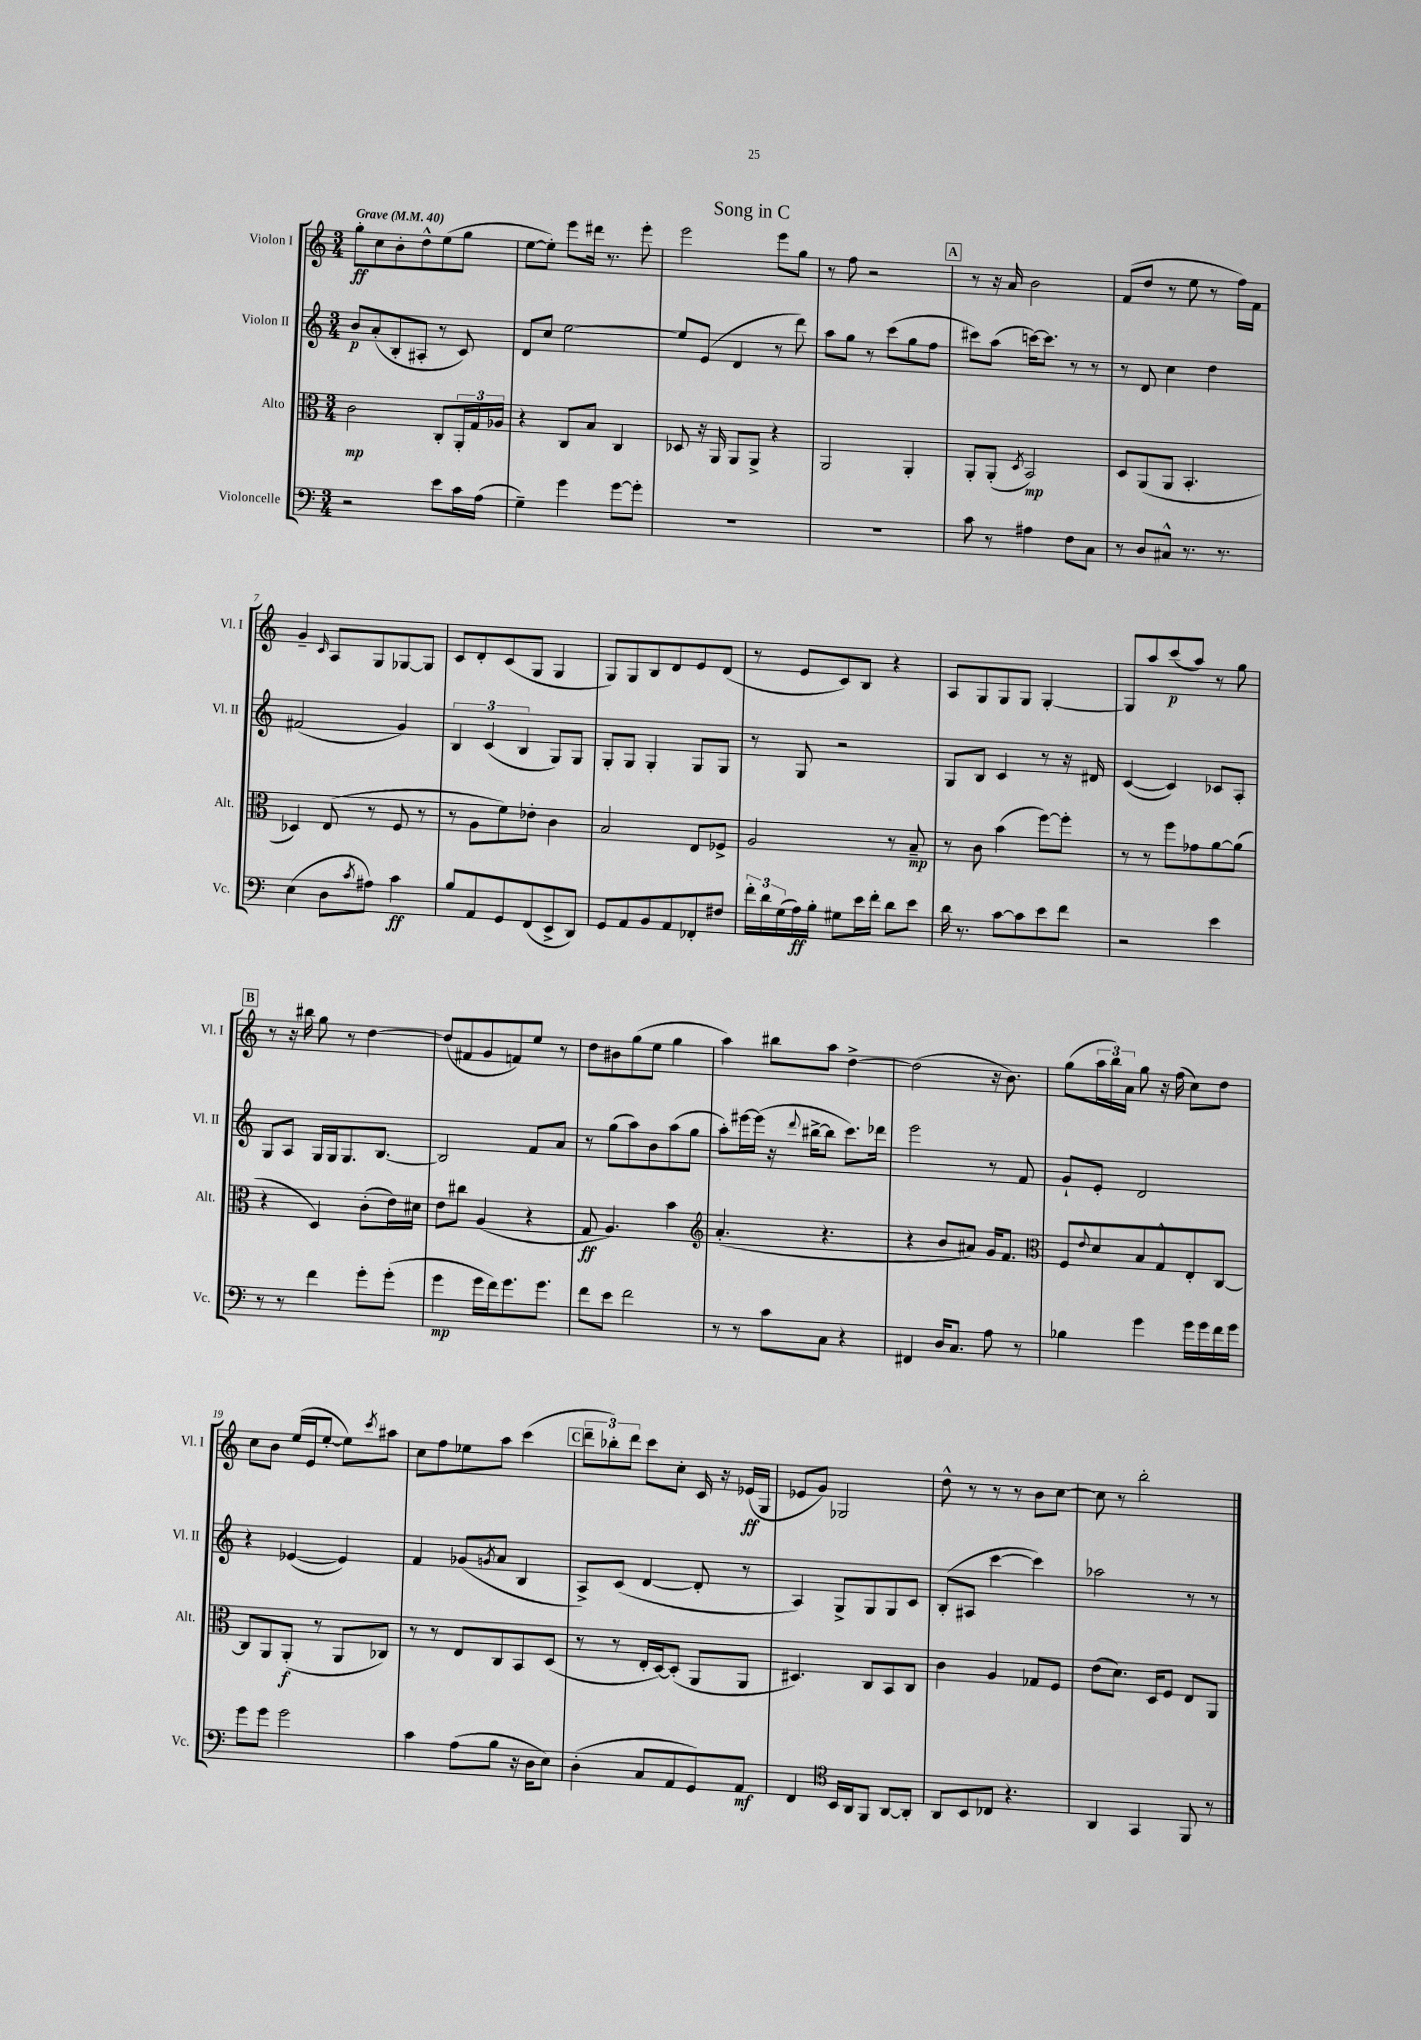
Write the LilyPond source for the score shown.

\header { title = "Song in C" }
<<
\new StaffGroup <<
\new Staff = "s0" \with { instrumentName = "Violon I" shortInstrumentName = "Vl. I" } {
    \clef treble \key c \major \numericTimeSignature \time 3/4 \tempo "Grave" 4 = 40
    g''8-.\ff c''8 b'8-. d''8-^ e''8( g''8 |
    e''8~ e''8-.) e'''8 dis'''16 r8. e'''8-. |
    e'''2 e'''8 g''8 |
    r8 f''8 r2 |
    \mark \markup { \box "A" } r8 r16 a'16 b'2 |
    f'8( d''8 r8 e''8 r8 f''16) f'16 |
    g'4-- \grace { c'16 } a8 g8 ges8~ ges8 |
    c'8 d'8-. c'8( g8 g4 |
    g8) g8 b8 d'8 e'8 d'8( |
    r8 e'8 c'8) b8 r4 |
    a8 g8 g8 g8 g4~-. |
    g8 a''8 c'''8\p( a''8) r8 g''8 |
    \mark \markup { \box "B" } r8 r16 bis''16 g''8 r8 d''4~ |
    d''8( fis'8 g'8 f'8) e''8 r8 |
    d''8 bis'8 g''8( e''8 g''4 |
    a''4) bis''8 a''8 d''4~-> |
    d''2( r16 b'8.) |
    g''8( \tuplet 3/2 { a''16 b''16) a'16 } g''8 r16 f''16( c''8) d''8 |
    c''8 b'8 e''16( e'16 e''8~-. e''8) \acciaccatura { c'''8 } ais''8 |
    c''8 f''8 ees''8 a''8 c'''4( |
    \mark \markup { \box "C" } \tuplet 3/2 { d'''8-- bes''8-.) d'''8 } c'''8 c''8-. c'16 r16 ees'16\ff( g16 |
    ees'8 g'8) ges2 |
    d''8-^ r8 r8 r8 b'8 c''8~ |
    c''8 r8 b''2-. \bar "|." |
}
\new Staff = "s1" \with { instrumentName = "Violon II" shortInstrumentName = "Vl. II" } {
    \clef treble \key c \major \numericTimeSignature \time 3/4
    b'8\p a'8-.( b8-. ais8-. r8 c'8) |
    d'8 c''8 e''2~ |
    e''8 e'8( d'4 r8 d'''8) |
    a''8 g''8 r8 c'''8( g''8 f''8 |
    \mark \markup { \box "A" } cis'''8) a''8( c'''16~) c'''8. r8 r8 |
    r8 d'8 c''4 d''4 |
    fis'2( g'4) |
    \tuplet 3/2 { b4 c'4( b4 } g8) g8 |
    g8-. g8 g4-. g8 g8 |
    r8 g8 r2 |
    g8 b8 c'4 r8 r16 dis'16 |
    c'4~( c'4) ces'8 a8-. |
    \mark \markup { \box "B" } g8 a8 g16 g16 g8. b8.~ |
    b2 f'8 a'8 |
    r8 g''8( a''8) b'8 a''8( g''8 |
    a''8-.) eis'''16~ eis'''16( r16 \appoggiatura { d'''8 } bis''16~-> bis''8 c'''8.) des'''16 |
    e'''2 r8 f'8 |
    g'8-! e'8-. d'2 |
    r4 ees'4~( ees'4) |
    f'4 ges'8( \acciaccatura { g'8 } a'8 b4 |
    \mark \markup { \box "C" } a8->) c'8( d'4~ d'8-. r8 |
    a4) g8-> g8 g8 c'8 |
    b8-.( ais8 c'''4~ c'''4) |
    aes''2 r8 r8 \bar "|." |
}
\new Staff = "s2" \with { instrumentName = "Alto" shortInstrumentName = "Alt." } {
    \clef alto \key c \major \numericTimeSignature \time 3/4
    c'2\mp c8-. \tuplet 3/2 { a,16-. g16 aes16 } |
    r4 c8 b8 c4 |
    des8 r16 a,16 a,8 a,8-> r4 |
    a,2 a,4-. |
    \mark \markup { \box "A" } a,8-. a,8-.( \acciaccatura { d8 } b,2\mp) |
    d8 a,8( a,8 b,4.-. |
    des4) e8( r8 f8 r8 |
    r8 a8 f'8) ees'8-. c'4 |
    b2 e8 fes8-> |
    a2 r8 b8--\mp |
    r8 c'8 b'4( f''8~) f''8-. |
    r8 r8 f''8 ges'8 a'8~ a'8( |
    \mark \markup { \box "B" } r4 d4) c'8-.( e'16) dis'16 |
    e'8 cis''8 a4( r4 |
    g8\ff a4.) b'4 |
    \clef treble a'4.-.( r4. |
    r4 b'8 ais'8) g'16 f'8. |
    \clef alto f8 \appoggiatura { e'8 } d'8 b8 g8-^ e8-. c8~ |
    c8 a,8 a,8-.\f( r8 a,8 ces8) |
    r8 r8 e8 c8 b,8 d8( |
    \mark \markup { \box "C" } r8 r8 e16-. d16~) d8-.( a,8 a,8 |
    dis4.) c8 b,8 c8 |
    c'4 a4 ges8 f8 |
    e'8( d'8.) d16 f8 e8 a,8 \bar "|." |
}
\new Staff = "s3" \with { instrumentName = "Violoncelle" shortInstrumentName = "Vc." } {
    \clef bass \key c \major \numericTimeSignature \time 3/4
    r2 e'8 c'16 a16( |
    g4--) g'4 g'8~ g'8-. |
    R2. |
    R2. |
    \mark \markup { \box "A" } c'8 r8 ais4 f8 c8 |
    r8 d8 cis8-^ r8. r8. |
    e4( d8 \acciaccatura { c'8 } ais8) c'4\ff |
    b8 a,8 g,8 f,8( e,8-> d,8) |
    g,8 a,8 b,8 a,8 fes,8-. fis8 |
    \tuplet 3/2 { f'16-. d'16 g16( } a16\ff) b16-. gis8 e'16 f'16-. d'8 e'8 |
    d'16 r8. c'8~ c'8 e'8 f'8 |
    r2 e'4 |
    \mark \markup { \box "B" } r8 r8 f'4 g'8-. g'8-.( |
    g'4\mp g'16 f'16) g'8. g'8. |
    f'8 e'8 f'2 |
    r8 r8 c'8 c8 r4 |
    fis,4 d16 c8. a8 r8 |
    bes4 g'4 g'16 g'16 f'16 g'16 |
    g'8 g'8 g'2 |
    c'4 a8( b8 r16 d16 e8) |
    \mark \markup { \box "C" } d4-.( c8 a,8 g,8) a,8\mf |
    f,4 \clef tenor b,16 a,16 f,8 a,8~ a,8-. |
    a,8 b,8 ces8 r4. |
    a,4 g,4 f,8 r8 \bar "|." |
}
>>
>>
